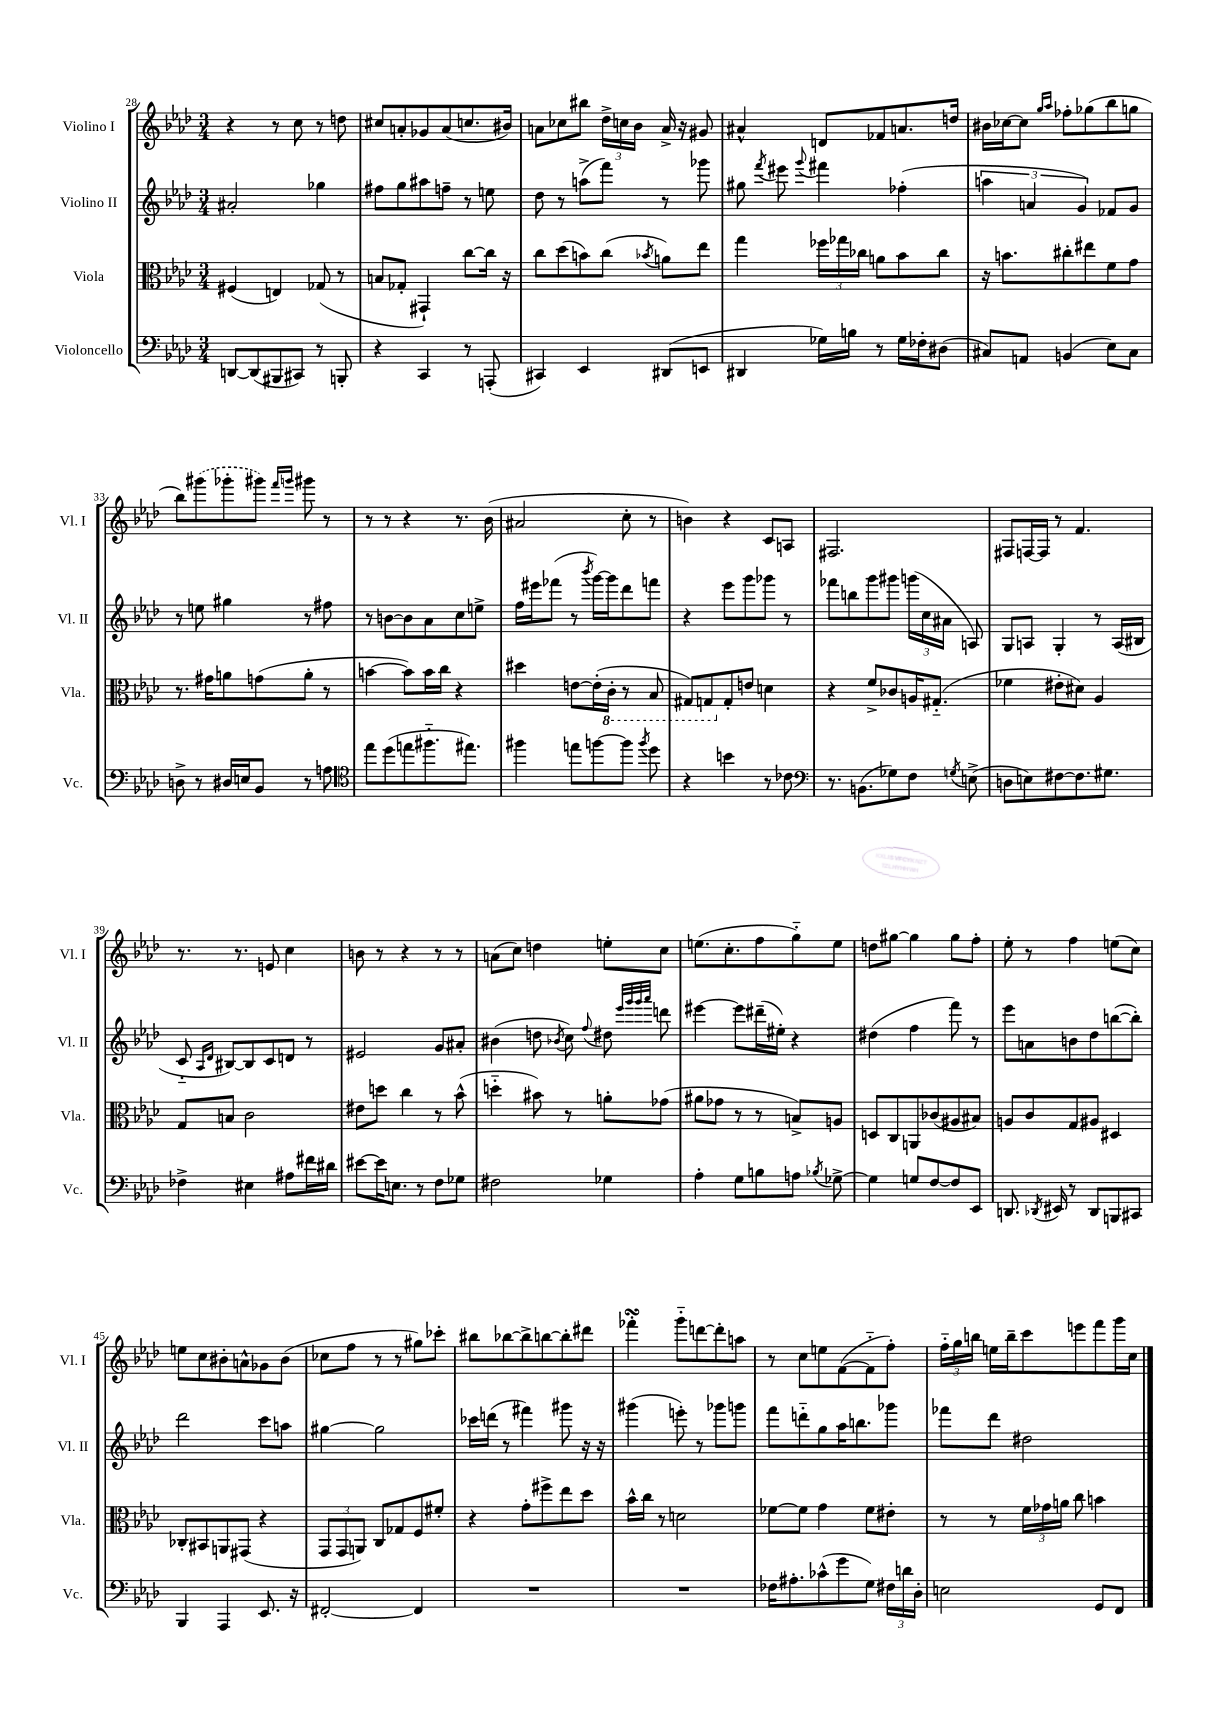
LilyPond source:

<<
\new StaffGroup <<
\new Staff = "s0" \with { instrumentName = "Violino I" shortInstrumentName = "Vl. I" } {
    \clef treble \key aes \major \numericTimeSignature \time 3/4
    \autoBeamOff r4 r8 c''8 r8 d''8 |
    cis''8[ a'8-. ges'8 a'8( c''8. bis'16]) |
    a'8[ ces''8 bis''8] \tuplet 3/2 { des''16[-> c''16 bes'16] } a'16-> r16 gis'8 |
    ais'4-^ d'8[ fes'8 a'8. d''16] |
    bis'16[ ces''16~ ces''8] \grace { g''16[ aes''16] } fes''8[-. ges''8( bes''8 g''8] |
    bes''8[) \once \slurDashed gis'''8( ges'''8-. gis'''8]) \grace { f'''16[ g'''16] } gis'''8 r8 |
    r8 r8 r4 r8. bes'16( |
    ais'2 c''8-. r8 |
    b'4) r4 c'8[ a8] |
    fis2. |
    fis8[ f16~ f16] r8 f'4. |
    r8. r8. e'8 c''4 |
    b'8 r8 r4 r8 r8 |
    a'8[( c''8]) d''4 e''8[-. c''8] |
    e''8.[( c''8.-. f''8 g''8-_) e''8] |
    d''8[ gis''8]~ gis''4 gis''8[ f''8]-. |
    ees''8-. r8 f''4 e''8[( c''8]) |
    e''8[ c''8 bis'8-. a'8-^ ges'8 bis'8]( |
    ces''8[ f''8] r8 r8 gis''8[) ces'''8]-. |
    bis''8[ bes''8~ bes''8-> b''8~ b''8-. dis'''8] |
    fes'''4-.\turn g'''8[-_ d'''8~ d'''8-. a''8] |
    r8 c''8[ e''8 f'8~( f'8-_ f''8]-.) |
    \tuplet 3/2 { f''16[-_ g''16 b''16] } e''16[ b''16-- c'''8 e'''8 f'''8 g'''16 c''16] \bar "|." |
}
\new Staff = "s1" \with { instrumentName = "Violino II" shortInstrumentName = "Vl. II" } {
    \clef treble \key aes \major \numericTimeSignature \time 3/4
    \autoBeamOff ais'2-. ges''4 |
    fis''8[ g''8 ais''8 f''8]-- r8 e''8 |
    des''8 r8 a''8[->( f'''8]) r8 ges'''8 |
    gis''8 \acciaccatura { f'''8 } eis'''8 \appoggiatura { g'''8 } fis'''4 fes''4-.( |
    \tuplet 3/2 { a''4 a'4 g'4) } fes'8[ g'8] |
    r8 e''8 gis''4 r8 fis''8 |
    r8 b'8[~ b'8 aes'8 c''8 e''8]-> |
    f''16[ eis'''16 fes'''8]( r8 \acciaccatura { bes'''8 } g'''16[~) g'''16 des'''8 f'''8] |
    r4 ees'''8[ g'''8 ges'''8] r8 |
    fes'''8[ b''8 g'''8 gis'''8] \tuplet 3/2 { g'''16[( c''16 ais'16] } a8) |
    g8[ a8] g4-. r8 a16[( bis16] |
    c'8-_ \grace { aes16[ des'16] } bis8[~) bis8 c'8 d'8] r8 |
    eis'2 g'8[ ais'8]-. |
    bis'4( d''8 \acciaccatura { bes'8 } c''8) \appoggiatura { f''8 } dis''8 \grace { ees'''32[ g'''32 g'''32 aes'''32] } d'''8 |
    eis'''4~ eis'''8[ dis'''16--( eis''16]-.) r4 |
    dis''4( f''4 f'''8) r8 |
    ees'''8[ a'8 b'8 des''8 b''8~( b''8]-.) |
    des'''2 c'''8[ a''8] |
    gis''4~ gis''2 |
    ces'''16[ d'''16]( r8 fis'''4) gis'''8 r16 r16 |
    gis'''4( e'''8-.) r8 ges'''8[ g'''8] |
    f'''8[ d'''8-_ g''8 aes''16 b''8. ges'''8] |
    fes'''8[ des'''8] dis''2 \bar "|." |
}
\new Staff = "s2" \with { instrumentName = "Viola" shortInstrumentName = "Vla." } {
    \clef alto \key aes \major \numericTimeSignature \time 3/4
    \autoBeamOff fis4( e4) ges8( r8 |
    b8[ ges8]-. gis,4-!) c''8[~ c''16] r16 |
    c''8[ des''8( b'8) c''8]( \acciaccatura { bes'8 } a'8[) ees''8] |
    g''4 \tuplet 3/2 { fes''16[ ges''16 ces''16] } a'8[ bes'8 ces''8] |
    r16 b'8.[ cis''8-. eis''8 f'8 g'8] |
    r8. gis'16[ a'8 g'8( a'8]-. r8 |
    b'4~ b'8[) b'16 c''16] r4 |
    dis''4 e'8[~ e'16-.( \ottava #-1 c16]-. r8 bes,8 |
    gis,8[) g,8 \ottava #0 g8-. e'8] d'4 |
    r4 f'8[-> ces'8 a16 gis8.]-_( |
    fes'4 eis'8[-. dis'8]) aes4 |
    g8[ b8] c'2 |
    eis'8[ d''8] c''4 r8 bes'8-^( |
    d''4-_ bis'8) r8 a'8[-. ges'8]( |
    ais'8[ ges'8] r8 r8 b8[->) a8] |
    d8[ c8 a,8 ces'8( ais8 bis8]) |
    a8[ c'8 g8 ais8] dis4 |
    ces8[-. bis,8 a,8 gis,8]( r4 |
    \tuplet 3/2 { g,8[ g,8 a,8]) } c8[ ges8 f8 fis'8]-. |
    r4 g'8[-. fis''8-> ees''8 des''8] |
    bes'16[-^ c''16] r8 d'2 |
    fes'8[~ fes'8] g'4 fes'8[ eis'8]-. |
    r8 r8 \tuplet 3/2 { f'16[ ges'16 a'16] } c''8 b'4 \bar "|." |
}
\new Staff = "s3" \with { instrumentName = "Violoncello" shortInstrumentName = "Vc." } {
    \clef bass \key aes \major \numericTimeSignature \time 3/4
    \autoBeamOff d,8[~ d,8( bis,,8 cis,8]) r8 b,,8-. |
    r4 c,4 r8 a,,8-.( |
    cis,4) ees,4 dis,8[( e,8] |
    dis,4 ges16[) b16] r8 ges16[ fes16-. dis8]( |
    cis8[) a,8] b,4( ees8[) cis8] |
    d8-> r8 dis16[ e16 bes,8] r8 a8 |
    \clef tenor ees''8[ des''8( e''8 fis''8.-_ eis''8.]) |
    fis''4 e''8[ f''8~ f''8] \acciaccatura { f''8 } des''8 |
    r4 b'4 r8 ces'8 |
    \clef bass r8. b,8.[( ges8) f8] \acciaccatura { g8 } e8->( |
    d8[ e8) fis8~ fis8. gis8.] |
    fes4-> eis4 ais8[ fis'16 dis'16] |
    eis'8[~ eis'16 e8.] r8 f8[ ges8] |
    fis2 ges4 |
    aes4-. g8[ b8 a8] \acciaccatura { bes8 } ges8~-> |
    ges4 g8[ f8~ f8 ees,8] |
    d,8. \acciaccatura { des,8 } eis,16 r8 des,8[ b,,8 cis,8] |
    bes,,4 aes,,4 ees,8. r16 |
    fis,2~-. fis,4 |
    R2. |
    R2. |
    fes16[ ais8.-. ces'8-^( g'8 g8]) \tuplet 3/2 { fis16[ d'16 des16]-. } |
    e2 g,8[ f,8] \bar "|." |
}
>>
>>
\layout { \context { \Score currentBarNumber = #28 } }
